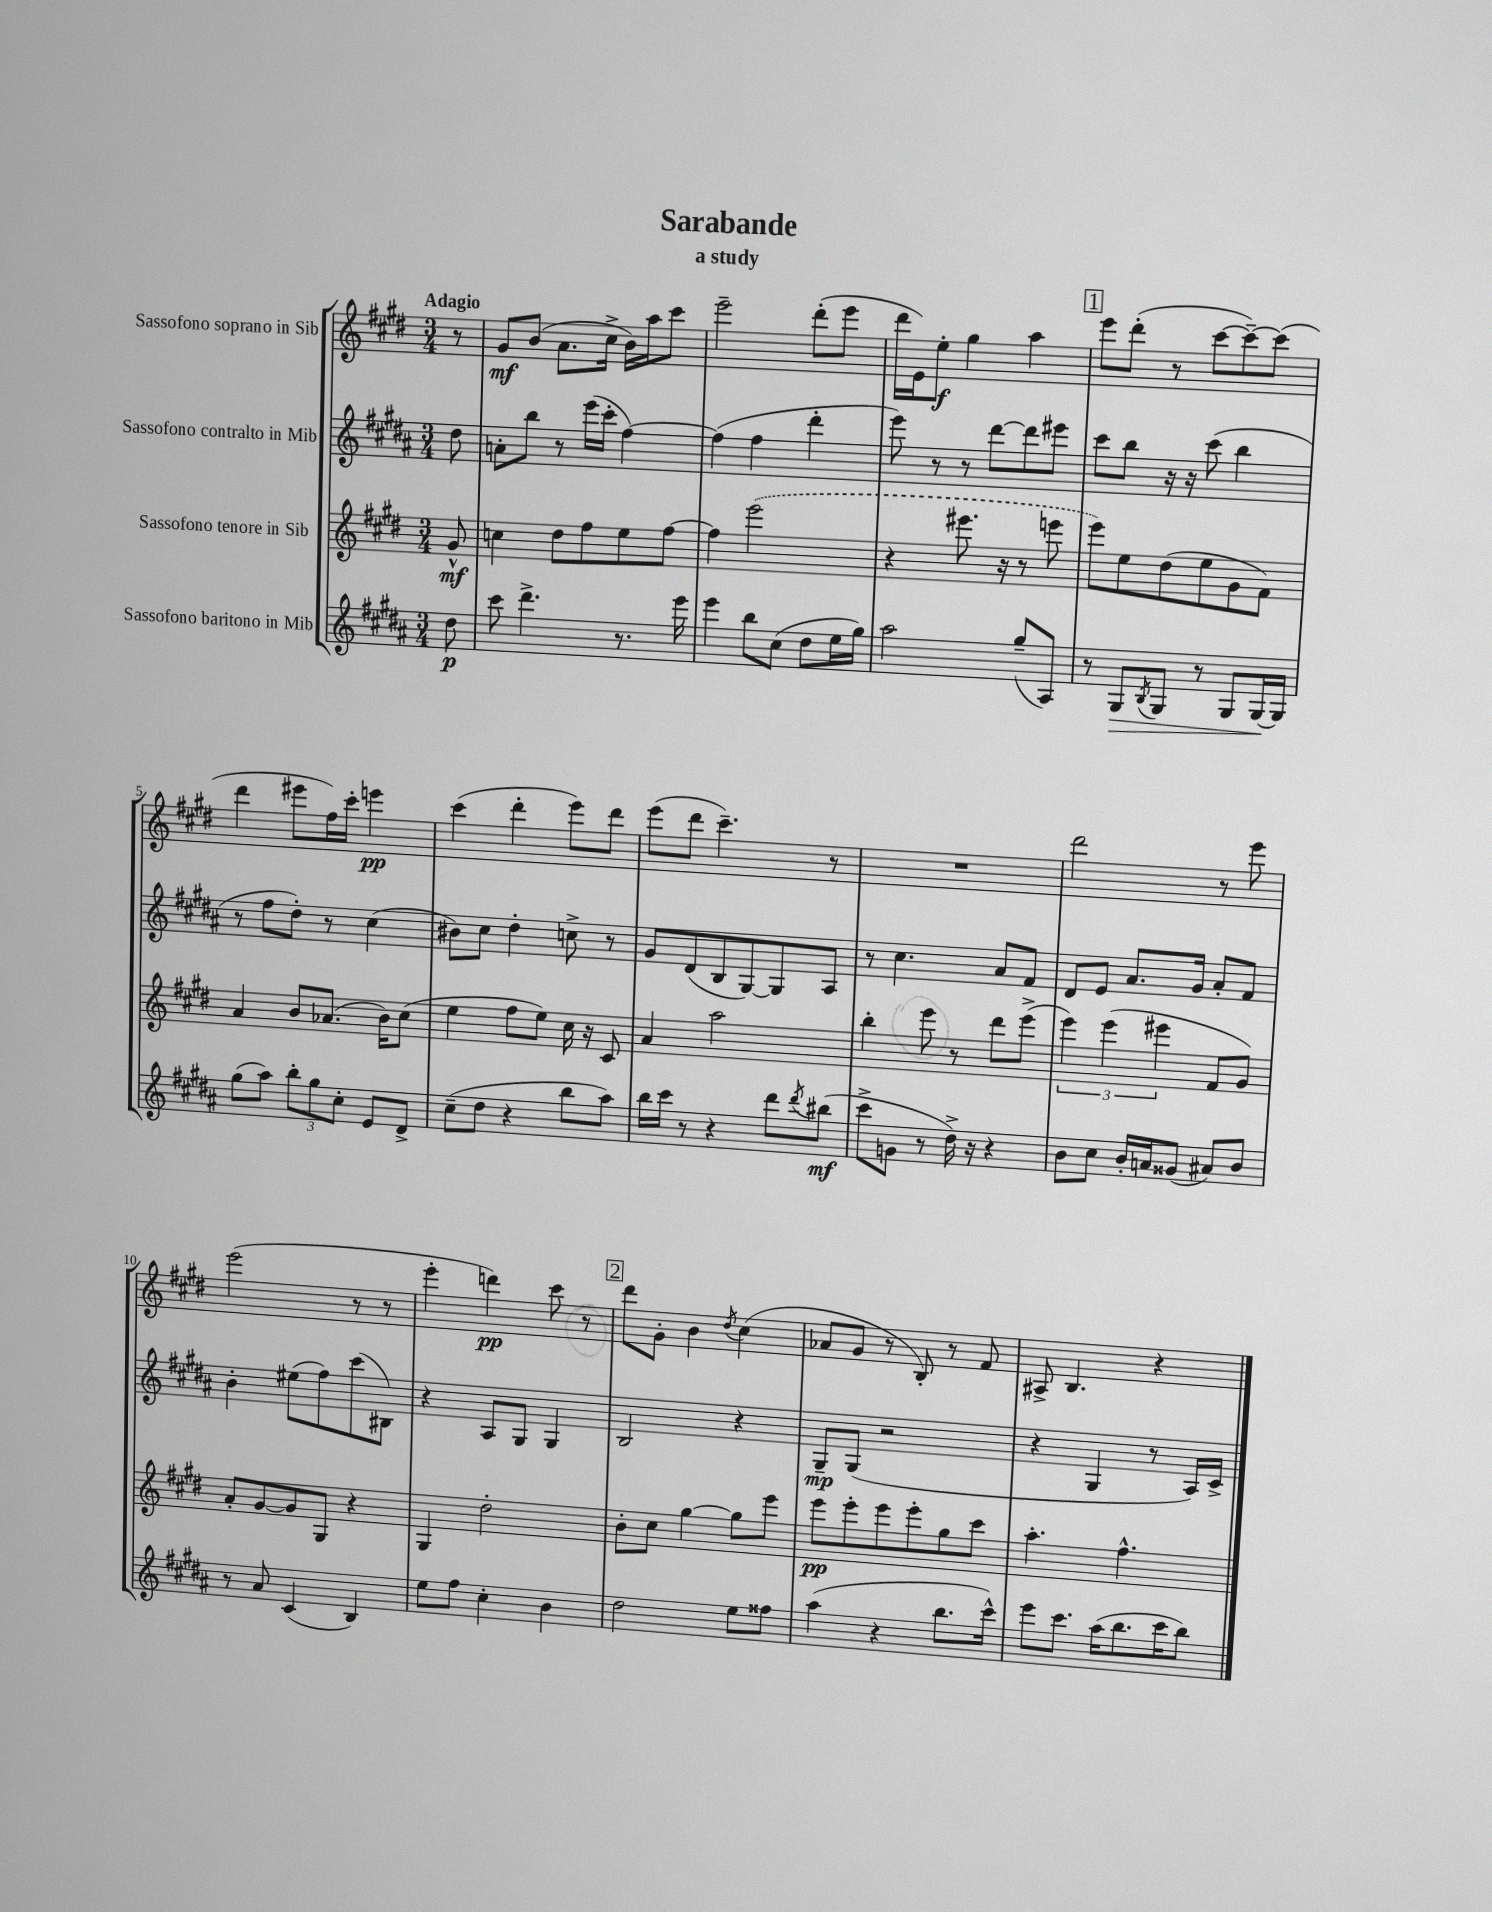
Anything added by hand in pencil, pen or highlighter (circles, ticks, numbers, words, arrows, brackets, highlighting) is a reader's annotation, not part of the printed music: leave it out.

**kern	**dynam	**kern	**dynam	**kern	**dynam	**kern	**dynam
*part4	*part4	*part3	*part3	*part2	*part2	*part1	*part1
*staff4	*staff4	*staff3	*staff3	*staff2	*staff2	*staff1	*staff1
*I"Sassofono baritono in Mib	*	*I"Sassofono tenore in Sib	*	*I"Sassofono contralto in Mib	*	*I"Sassofono soprano in Sib	*
*clefG2	*	*clefG2	*	*clefG2	*	*clefG2	*
*k[f#c#g#d#a#]	*	*k[f#c#g#d#]	*	*k[f#c#g#d#a#]	*	*k[f#c#g#d#]	*
*M3/4	*	*M3/4	*	*M3/4	*	*M3/4	*
=	=	=	=	=	=	=	=
!	!	!	!	!	!	!LO:TX:a:B:t=Adagio	!
8dd#\	p	8g#^^/	mf	8dd#\	.	8r	.
=1	=1	=1	=1	=1	=1	=1	=1
8ccc#\	.	4ccn\	.	8an'\L	.	8g#/L	mf
4.ddd#^\	.	.	.	8bb\J	.	(8b/J	.
.	.	8dd#\L	.	8r	.	8.a\L	.
.	.	8ff#\	.	(16eee\LL	.	.	.
.	.	.	.	16ccc#'\JJ	.	16cc#^\Jk	.
8.r	.	8ee\	.	[4ff#\)	.	16b\LL)	.
.	.	.	.	.	.	16aa\J	.
.	.	[8ff#\J	.	.	.	8ccc#\J	.
16eee\	.	.	.	.	.	.	.
=2	=2	=2	=2	=2	=2	=2	=2
4eee\	.	4ff#\]	.	(4ff#\]	.	2eee~\	.
8bb\L	.	(2eee\	.	4ff#\	.	.	.
(8cc#\J	.	.	.	.	.	.	.
8dd#\L	.	.	.	4ddd#'\	.	(8ddd#'\L	.
16ee\L	.	.	.	.	.	8eee\J	.
16gg#\JJ)	.	.	.	.	.	.	.
=3	=3	=3	=3	=3	=3	=3	=3
2aa#\	.	4r	.	8eee\)	.	16ddd#\LL	.
.	.	.	.	.	.	16e\J)	.
.	.	.	.	8r	.	8ee'\J	f
.	.	8.eee#X\	.	8r	.	4gg#\	.
.	.	.	.	[8ddd#\L	.	.	.
.	.	16r	.	.	.	.	.
(8gg#~/L	.	8r	.	8ddd#\]	.	4aa\	.
8A#/J)	.	8eeen\	.	8eee#X\J	.	.	.
!!LO:REH:place=s1:t=1
=4	=4	=4	=4	=4	=4	=4	=4
8r	.	8eee\L)	.	8ccc#\L	.	8eee\L	.
!	!LO:HP:b	!	!	!	!	!	!
8G#/L	>	8ee\	.	8bb\J	.	(8ddd#'\J	.
8qB/	.	.	.	.	.	.	.
8G#/J	.	(8dd#\	.	16r	.	8r	.
.	.	.	.	16r	.	.	.
8r	.	8ee\	.	(8ccc#\	.	[8ccc#\L	.
8G#/L	.	8g#\	.	4bb\	.	8ccc#~\_)	.
[16G#/L	.	8f#\J)	.	.	.	(8ccc#\J]	.
16G#/JJ]	]	.	.	.	.	.	.
!!LO:LB:g=z
=5	=5	=5	=5	=5	=5	=5	=5
(8gg#\L	.	4a/	.	8r	.	4ddd#\	.
8aa#\J)	.	.	.	8ff#\L	.	.	.
12bb'\L	.	8b/L	.	8dd#'\J)	.	8eee#X\L	.
12gg#\	.	.	.	.	.	.	.
.	.	(8.a-X/J	.	8r	.	16ff#\L)	.
12cc#'\J	.	.	.	.	.	.	.
.	.	.	.	.	.	16ccc#'\JJ	.
8e/L	.	.	.	(4cc#\	.	4eeen\	pp
.	.	16b\KL)	.	.	.	.	.
8d#^/J	.	(8cc#\J	.	.	.	.	.
=6	=6	=6	=6	=6	=6	=6	=6
(8cc#~\L	.	4ee\	.	8b#X\L)	.	(4ccc#\	.
8dd#\J	.	.	.	8cc#\J	.	.	.
4r	.	8ff#\L	.	4dd#'\	.	4ddd#'\	.
.	.	8ee\J)	.	.	.	.	.
8bb\L	.	16cc#\	.	8ccn^\	.	8eee\L)	.
.	.	16r	.	.	.	.	.
8aa#\J)	.	8c#/	.	8r	.	8ddd#\J	.
=7	=7	=7	=7	=7	=7	=7	=7
16bb\LL	.	4a/	.	8g#/L	.	(8eee\L	.
16ccc#\JJ	.	.	.	.	.	.	.
8r	.	.	.	(8d#/	.	8ddd#\J	.
4r	.	2aa\	.	8B/	.	4.ccc#~\)	.
.	.	.	.	[8G#/)	.	.	.
8ddd#\L	.	.	.	8G#/]	.	.	.
8qddd#/	.	.	.	.	.	.	.
(8bb#X\J	mf	.	.	8A#/J	.	8r	.
=8	=8	=8	=8	=8	=8	=8	=8
8ccc#^\L	.	4bb'\	.	8r	.	2.r	.
8gn\J	.	.	.	4.cc#\	.	.	.
8r	.	8eee\	.	.	.	.	.
16dd#^\)	.	8r	.	.	.	.	.
16r	.	.	.	.	.	.	.
4r	.	8ddd#\L	.	8a#/L	.	.	.
.	.	(8eee^\J	.	8f#/J	.	.	.
=9	=9	=9	=9	=9	=9	=9	=9
8b\L	.	6eee\)	.	8d#/L	.	2ddd#\	.
8cc#\J	.	.	.	8e/J	.	.	.
.	.	(6eee\	.	.	.	.	.
16b'/LL	.	.	.	8.a#/L	.	.	.
16an/J	.	.	.	.	.	.	.
.	.	6eee#X\	.	.	.	.	.
(8g##X/J	.	.	.	.	.	.	.
.	.	.	.	16g#/Jk	.	.	.
8a#X/L)	.	8f#/L	.	8a#'/L	.	8r	.
8b/J	.	8g#/J)	.	8f#/J	.	8eee\	.
!!LO:LB:g=z
=10	=10	=10	=10	=10	=10	=10	=10
8r	.	8a'/L	.	4b'\	.	(2eee\	.
8a#/	.	[8g#/	.	.	.	.	.
(4c#/	.	8g#/]	.	(8ee#X\L	.	.	.
.	.	8G#/J	.	8ff#\)	.	.	.
4B/)	.	4r	.	(8ccc#\	.	8r	.
.	.	.	.	8B#X\J)	.	8r	.
=11	=11	=11	=11	=11	=11	=11	=11
8ee\L	.	4G#/	.	4r	.	4eee'\	.
8ff#\J	.	.	.	.	.	.	.
4cc#'\	.	2dd#'\	.	8A#/L	.	4dddn\)	pp
.	.	.	.	8G#/J	.	.	.
4b\	.	.	.	4G#/	.	8ccc#\	.
.	.	.	.	.	.	8r	.
!!LO:REH:place=s1:t=2
=12	=12	=12	=12	=12	=12	=12	=12
2dd#\	.	8b'\L	.	2B/	.	8ddd#\L	.
.	.	8cc#\J	.	.	.	8g#'\J	.
.	.	[4gg#\	.	.	.	4b\	.
.	.	.	.	.	.	8qdd#/	.
8ee\L	.	8gg#\L]	.	4r	.	(4cc#\	.
8ff##X\J	.	8eee\J	.	.	.	.	.
=13	=13	=13	=13	=13	=13	=13	=13
(4aa#\	.	8eee\L	pp	8G#~/L	mp	8a-X/L	.
.	.	8eee'\	.	(8G#/J	.	8g#/J	.
4r	.	8eee\	.	2r	.	8r	.
.	.	8eee'\	.	.	.	8B'/)	.
8.bb\L	.	8gg#\	.	.	.	8r	.
.	.	8ccc#\J	.	.	.	8f#/	.
16ccc#^^\Jk)	.	.	.	.	.	.	.
=14	=14	=14	=14	=14	=14	=14	=14
8eee\L	.	4.aa'\	.	4r	.	8A#X^/	.
8.ccc#\J	.	.	.	.	.	4.B/	.
.	.	.	.	4G#/	.	.	.
(16aa#\KL	.	.	.	.	.	.	.
8.bb\	.	4.ff#^^\	.	.	.	.	.
.	.	.	.	8r	.	4r	.
16ccc#\K	.	.	.	.	.	.	.
8bb\J)	.	.	.	16A#/LL)	.	.	.
.	.	.	.	16c#^/JJ	.	.	.
==	==	==	==	==	==	==	==
*-	*-	*-	*-	*-	*-	*-	*-
